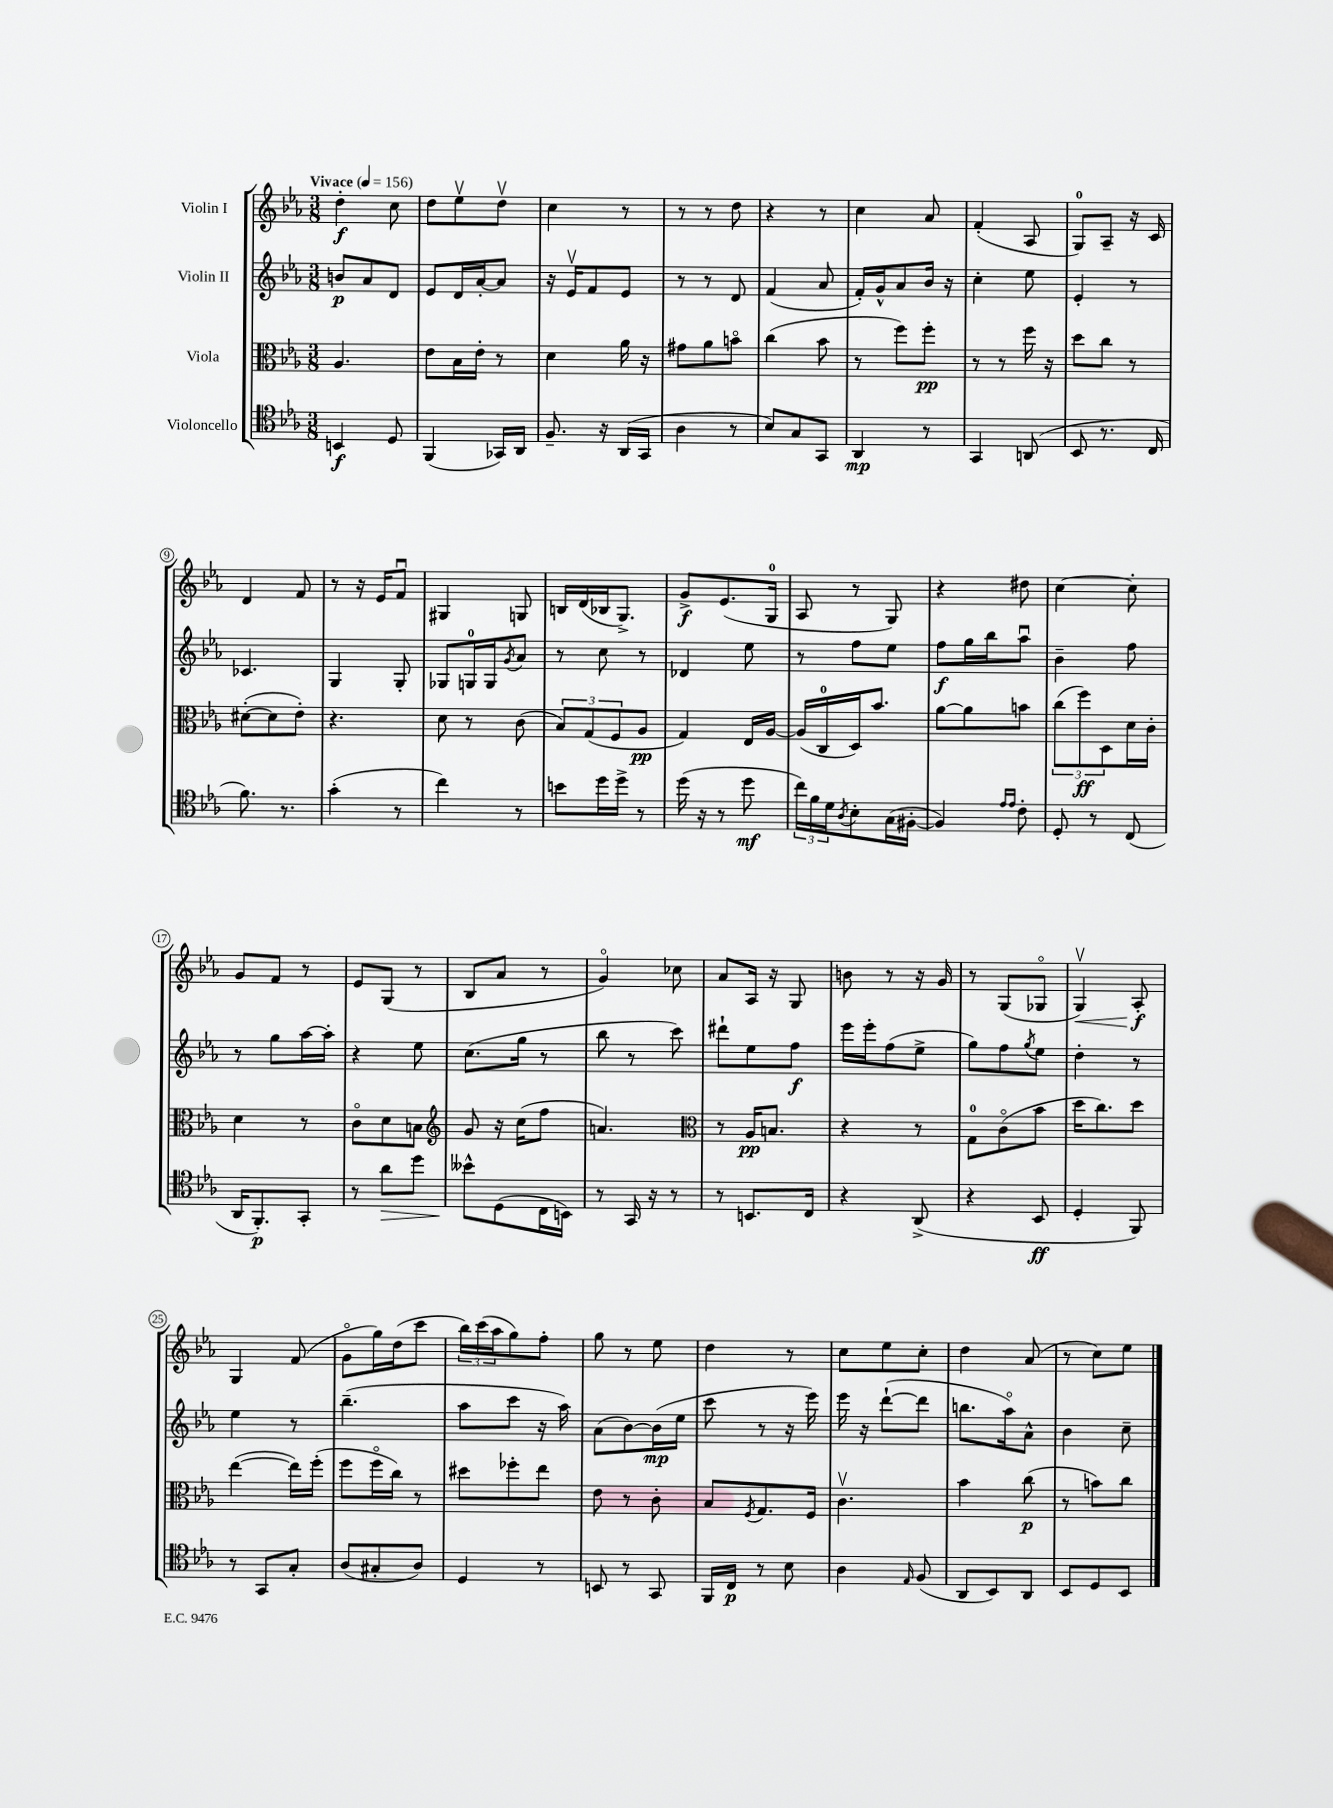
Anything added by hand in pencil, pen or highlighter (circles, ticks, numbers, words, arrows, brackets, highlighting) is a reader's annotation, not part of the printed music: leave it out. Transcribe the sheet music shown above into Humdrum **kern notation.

**kern	**dynam	**kern	**dynam	**kern	**dynam	**kern	**dynam
*part4	*part4	*part3	*part3	*part2	*part2	*part1	*part1
*staff4	*staff4	*staff3	*staff3	*staff2	*staff2	*staff1	*staff1
*I"Violoncello	*	*I"Viola	*	*I"Violin II	*	*I"Violin I	*
*clefC4	*	*clefC3	*	*clefG2	*	*clefG2	*
*k[b-e-a-]	*	*k[b-e-a-]	*	*k[b-e-a-]	*	*k[b-e-a-]	*
*M3/8	*	*M3/8	*	*M3/8	*	*M3/8	*
*MM156	*	*MM156	*	*MM156	*	*MM156	*
=1	=1	=1	=1	=1	=1	=1	=1
!	!	!	!	!	!	!LO:TX:a:B:t=Vivace	!
4BBn/	f	4.A-/	.	8bn/L	p	4dd'\	f
.	.	.	.	8a-/	.	.	.
8D/	.	.	.	8d/J	.	8cc\	.
=2	=2	=2	=2	=2	=2	=2	=2
(4FF/	.	8e-\L	.	8e-/L	.	8dd\L	.
.	.	16B-\L	.	16d/L	.	8ee-v\	.
.	.	16e-'\JJ	.	[16a-'/J	.	.	.
16GG-X/LL)	.	8r	.	8a-/J]	.	8ddv\J	.
16AA-/JJ	.	.	.	.	.	.	.
=3	=3	=3	=3	=3	=3	=3	=3
8.F~/	.	4d\	.	16r	.	4cc\	.
.	.	.	.	16e-v/KL	.	.	.
.	.	.	.	8f/	.	.	.
16r	.	.	.	.	.	.	.
(16AA-/LL	.	16a-\	.	8e-/J	.	8r	.
16GG/JJ	.	16r	.	.	.	.	.
=4	=4	=4	=4	=4	=4	=4	=4
4A-\	.	8g#X\L	.	8r	.	8r	.
.	.	8a-\	.	8r	.	8r	.
8r	.	8bn\J	.	8d/	.	8dd\	.
=5	=5	=5	=5	=5	=5	=5	=5
8B-/L)	.	(4cc\	.	(4f/	.	4r	.
8G/	.	.	.	.	.	.	.
8GG/J	.	8b-\	.	8a-/	.	8r	.
=6	=6	=6	=6	=6	=6	=6	=6
4AA-/	mp	8r	.	16f'/LL)	.	4cc\	.
.	.	.	.	16g^^/J	.	.	.
.	.	8ff\L)	.	8a-/	.	.	.
8r	.	8ff'\J	pp	16b-/Jk	.	8a-/	.
.	.	.	.	16r	.	.	.
=7	=7	=7	=7	=7	=7	=7	=7
4GG/	.	8r	.	4cc'\	.	(4f'/	.
.	.	8r	.	.	.	.	.
(8AAn/	.	16ff\	.	8ee-\	.	8A-/	.
.	.	16r	.	.	.	.	.
=8	=8	=8	=8	=8	=8	=8	=8
8BB-/	.	8dd\L	.	4e-'/	.	8G/L)	.
8.r	.	8cc\J	.	.	.	8A-~/J	.
.	.	8r	.	8r	.	16r	.
16C/	.	.	.	.	.	16c/	.
!!LO:LB:g=z
=9	=9	=9	=9	=9	=9	=9	=9
8.f\)	.	([8d#X'\L	.	4.c-X/	.	4d/	.
.	.	8d#\]	.	.	.	.	.
8.r	.	.	.	.	.	.	.
.	.	8e-'\J)	.	.	.	8f/	.
=10	=10	=10	=10	=10	=10	=10	=10
(4g'\	.	4.r	.	4G/	.	8r	.
.	.	.	.	.	.	16r	.
.	.	.	.	.	.	16e-/KL	.
8r	.	.	.	8G'/	.	8fu/J	.
=11	=11	=11	=11	=11	=11	=11	=11
4cc\)	.	8d\	.	8G-X/L	.	4G#X/	.
.	.	8r	.	16Gn/L	.	.	.
.	.	.	.	16G/J	.	.	.
.	.	.	.	8qg/	.	.	.
8r	.	(8c\	.	8a-/J	.	8Gn/	.
=12	=12	=12	=12	=12	=12	=12	=12
8bn\L	.	12B-/L)	.	8r	.	16Bn/LL	.
.	.	.	.	.	.	(16d/	.
.	.	(12G/	.	.	.	.	.
16dd\L	.	.	.	8cc\	.	16B-X/J	.
.	.	12F/	.	.	.	.	.
16dd^\JJ	.	.	.	.	.	8.G^/J)	.
8r	.	8A-/J	pp	8r	.	.	.
=13	=13	=13	=13	=13	=13	=13	=13
(16dd\	.	4G/)	.	4d-X/	.	8g^/L	f
16r	.	.	.	.	.	.	.
8r	.	.	.	.	.	(8.e-/	.
8dd\	mf	16E-/LL	.	8ee-\	.	.	.
.	.	[16A-/JJ	.	.	.	16G/Jk	.
=14	=14	=14	=14	=14	=14	=14	=14
24cc\LL)	.	(16A-/LL]	.	8r	.	8A-/	.
24f\	.	.	.	.	.	.	.
.	.	16C/	.	.	.	.	.
24d\J	.	.	.	.	.	.	.
8qA-/	.	.	.	.	.	.	.
8B-'\	.	16D/J)	.	8ff\L	.	8r	.
.	.	8.b-/J	.	.	.	.	.
(16G\L	.	.	.	8ee-\J	.	8G/)	.
[16F#X'\JJ	.	.	.	.	.	.	.
=15	=15	=15	=15	=15	=15	=15	=15
4F#/])	.	[8a-\L	.	8ff\L	f	4r	.
.	.	8a-\]	.	16gg\L	.	.	.
.	.	.	.	16bb-\J	.	.	.
16qqe-/LL	.	.	.	.	.	.	.
16qqe-/JJ	.	.	.	.	.	.	.
8c'\	.	8bn\J	.	8aa-u\J	.	8dd#X\	.
=16	=16	=16	=16	=16	=16	=16	=16
8D'/	.	(12cc\L	.	4b-~\	.	[4cc\	.
.	.	12ff\)	ff	.	.	.	.
8r	.	.	.	.	.	.	.
.	.	12D\	.	.	.	.	.
(8C/	.	16d\L	.	8ff\	.	8cc'\]	.
.	.	16c'\JJ	.	.	.	.	.
!!LO:LB:g=z
=17	=17	=17	=17	=17	=17	=17	=17
16AA-/KL	.	4d\	.	8r	.	8g/L	.
8.FF'/)	p	.	.	.	.	.	.
.	.	.	.	8gg\L	.	8f/J	.
8GG'/J	.	8r	.	[16aa-\L	.	8r	.
.	.	.	.	16aa-'\JJ]	.	.	.
=18	=18	=18	=18	=18	=18	=18	=18
8r	.	8c\L	.	4r	.	8e-/L	.
!	!LO:HP:b	!	!	!	!	!	!
8a-\L	>	8d\	.	.	.	(8G/J	.
8dd\J	.	8Bn\J	.	8ee-\	.	8r	.
=19	=19	=19	=19	=19	=19	=19	=19
*	*	*clefG2	*	*	*	*	*
8b--X^^\L	.	8g/	.	(8.cc\L	.	8B-/L	.
(8D\	]	16r	.	.	.	8a-/J	.
.	.	(16cc\KL	.	16gg\Jk	.	.	.
16C\L	.	8ff\J	.	8r	.	8r	.
16BBn\JJ)	.	.	.	.	.	.	.
=20	=20	=20	=20	=20	=20	=20	=20
8r	.	4.an/)	.	8bb-\	.	4g/)	.
16GG/	.	.	.	8r	.	.	.
16r	.	.	.	.	.	.	.
8r	.	.	.	8ccc\)	.	8cc-X\	.
=21	=21	=21	=21	=21	=21	=21	=21
*	*	*clefC3	*	*	*	*	*
8r	.	8r	.	8ddd#X`\L	.	8a-/L	.
8.BBn/L	.	16A-/KL	pp	8ee-\	.	16A-/Jk	.
.	.	8.Bn/J	.	.	.	16r	.
.	.	.	.	8ff\J	f	8G/	.
16C/Jk	.	.	.	.	.	.	.
=22	=22	=22	=22	=22	=22	=22	=22
4r	.	4r	.	16eee-\LL	.	8bn\	.
.	.	.	.	16eee-'\J	.	.	.
.	.	.	.	(8ff\	.	8r	.
(8AA-^/	.	8r	.	8ee-^\J	.	16r	.
.	.	.	.	.	.	16g/	.
=23	=23	=23	=23	=23	=23	=23	=23
4r	.	8G\L	.	8gg\L)	.	8r	.
.	.	(8c\	.	8ff\	.	(8G/L	.
.	.	.	.	8qgg/	.	.	.
8BB-/	ff	8b-\J	.	8ee-\J	.	8G-X/J	.
=24	=24	=24	=24	=24	=24	=24	=24
!	!	!	!	!	!	!	!LO:HP:b
4D'/	.	16dd\KL	.	4dd'\	.	4Gv/)	<
.	.	8.cc\)	.	.	.	.	.
8FF/)	.	8dd\J	.	8r	.	8A-'/	f
.	.	.	.	.	.	.	[
!!LO:LB:g=z
=25	=25	=25	=25	=25	=25	=25	=25
8r	.	([4ee-\	.	4ee-\	.	4G/	.
8GG/L	.	.	.	.	.	.	.
8G'/J	.	16ee-\LL])	.	8r	.	(8f/	.
.	.	(16ff'\JJ	.	.	.	.	.
=26	=26	=26	=26	=26	=26	=26	=26
(8A-/L	.	8ff\L	.	(4.bb-~\	.	8g\L	.
8G#X'/	.	16ff\L	.	.	.	16gg\L)	.
.	.	16cc\JJ)	.	.	.	(16dd\J	.
8A-/J)	.	8r	.	.	.	8ccc\J	.
=27	=27	=27	=27	=27	=27	=27	=27
4D/	.	8dd#X\L	.	8aa-\L	.	24bb-\LL)	.
.	.	.	.	.	.	(24ccc\	.
.	.	.	.	.	.	24aa-\J	.
.	.	8ff-X'\	.	8ccc\J	.	8gg\)	.
8r	.	8ee-\J	.	16r	.	8ff'\J	.
.	.	.	.	16aa-\)	.	.	.
=28	=28	=28	=28	=28	=28	=28	=28
8BBn/	.	8e-\	.	(8a-\L	.	8gg\	.
8r	.	8r	.	[8b-\)	.	8r	.
8GG/	.	8c'\	.	(16b-\L]	mp	8ee-\	.
.	.	.	.	16ee-\JJ	.	.	.
=29	=29	=29	=29	=29	=29	=29	=29
16FF/LL	.	8B-/L	.	8ccc\	.	4dd\	.
16C/JJ	p	.	.	.	.	.	.
.	.	8qF/	.	.	.	.	.
8r	.	8.G/	.	8r	.	.	.
8B-\	.	.	.	16r	.	8r	.
.	.	16F/Jk	.	16eee-\)	.	.	.
=30	=30	=30	=30	=30	=30	=30	=30
4A-\	.	4.cv\	.	16eee-\	.	8cc\L	.
.	.	.	.	16r	.	.	.
.	.	.	.	([8ddd`\L	.	8ee-\	.
16qqE-/	.	.	.	.	.	.	.
(8F/	.	.	.	8ddd\J]	.	8cc'\J	.
=31	=31	=31	=31	=31	=31	=31	=31
8AA-/L	.	4b-\	.	8.bbn\L	.	4dd\	.
8BB-/)	.	.	.	.	.	.	.
.	.	.	.	16aa-\k)	.	.	.
8AA-/J	.	(8cc\	p	8a-^^\J	.	(8a-/	.
=32	=32	=32	=32	=32	=32	=32	=32
8BB-/L	.	8r	.	4b-\	.	8r	.
8D/	.	8bn\L)	.	.	.	8cc\L)	.
8BB-/J	.	8cc\J	.	8cc~\	.	8ee-\J	.
==	==	==	==	==	==	==	==
*-	*-	*-	*-	*-	*-	*-	*-
